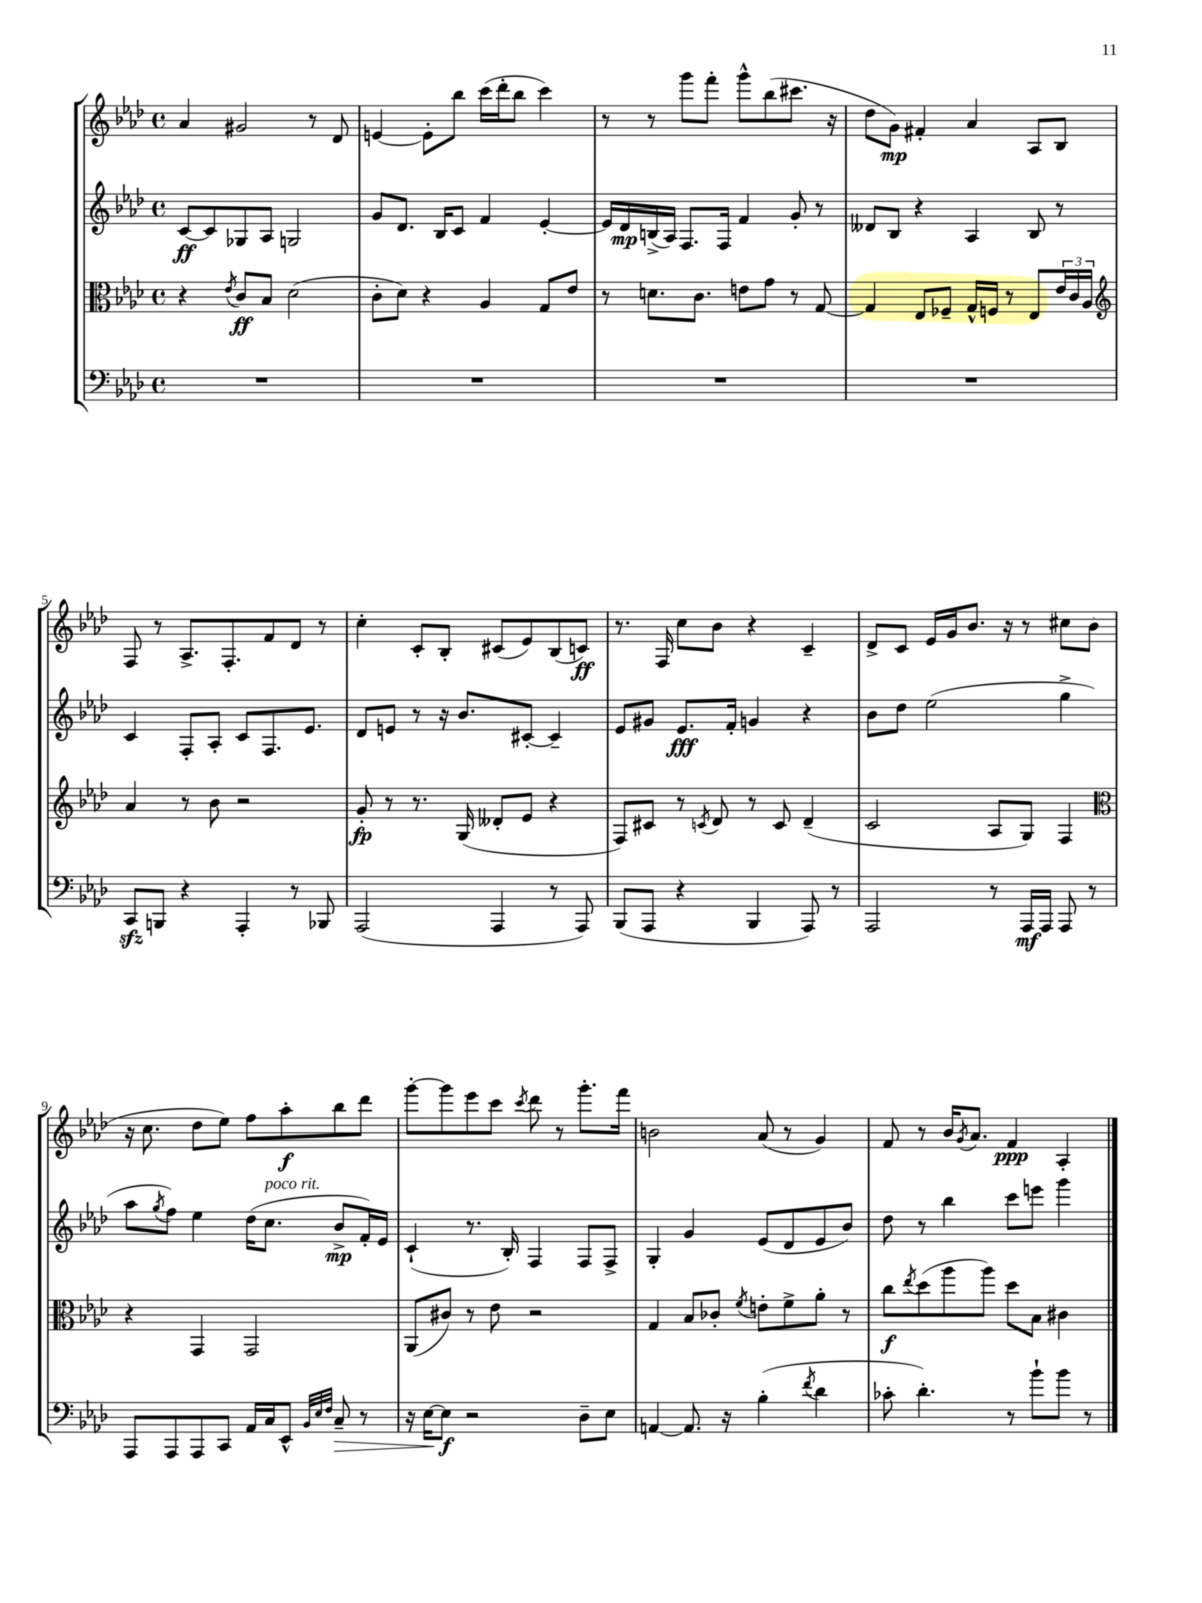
<<
\new StaffGroup <<
\new Staff = "s0" {
    \clef treble \key aes \major \defaultTimeSignature \time 4/4
    aes'4 gis'2 r8 des'8 |
    e'4~ e'8-. bes''8 c'''16( des'''16-. bes''8 c'''4) |
    r8 r8 g'''8 f'''8-. g'''8-^ bes''8( cis'''8. r16 |
    des''8 g'8\mp) fis'4-. aes'4 aes8 bes8 |
    f8 r8 aes8.-> f8.-. f'8 des'8 r8 |
    c''4-. c'8-. bes8-. cis'8( ees'8) bes8( c'8\ff) |
    r8. f16 c''8 bes'8 r4 c'4-- |
    des'8-> c'8 ees'16 g'16 bes'8. r16 r8 cis''8 bes'8( |
    r16 c''8. des''8 ees''8) f''8 aes''8-.\f bes''8 des'''8 |
    g'''8~-. g'''8 ees'''8 c'''8 \acciaccatura { c'''8 } des'''8 r8 g'''8.-. f'''16 |
    b'2 aes'8( r8 g'4) |
    f'8 r8 bes'16 \acciaccatura { g'8 } aes'8. f'4\ppp aes4-. \bar "|." |
}
\new Staff = "s1" {
    \clef treble \key aes \major \defaultTimeSignature \time 4/4
    c'8~\ff c'8 ges8 aes8 g2 |
    g'8 des'8. bes16 c'8 f'4 ees'4~-. |
    ees'16 des'16\mp b16->( aes16) f8. f16 f'4 g'8-. r8 |
    deses'8 bes8 r4 aes4 bes8 r8 |
    c'4 f8-. aes8-. c'8 f8. ees'8. |
    des'8 e'8 r8 r16 bes'8. cis'8~-. cis'4-- |
    ees'8 gis'8 ees'8.\fff f'16-. g'4 r4 |
    bes'8 des''8 ees''2( g''4-> |
    aes''8 \acciaccatura { g''8 } f''8) ees''4 des''16( c''8.^\markup { \italic "poco rit." } bes'8->\mp f'16-.) ees'16 |
    c'4-!( r8. bes16-.) f4 f8 f8-> |
    g4-. g'4 ees'8( des'8 ees'8 bes'8) |
    des''8 r8 bes''4 c'''8 e'''8 g'''4 \bar "|." |
}
\new Staff = "s2" {
    \clef alto \key aes \major \defaultTimeSignature \time 4/4
    r4 \acciaccatura { ees'8 } c'8\ff bes8 des'2( |
    c'8-. des'8) r4 aes4 g8 ees'8 |
    r8 d'8. c'8. e'8 g'8 r8 g8~ |
    g4 ees8 fes8-- g16-^ f16 r8 ees8 \tuplet 3/2 { ees'16 c'16 aes16 } |
    \clef treble aes'4 r8 bes'8 r2 |
    g'8-.\fp r8 r8. g16( deses'8-. ees'8 r4 |
    f8) cis'8 r8 \acciaccatura { c'8 } des'8 r8 c'8 des'4--( |
    c'2 aes8 g8) f4 |
    \clef alto r4 g,4 g,2 |
    aes,8( cis'8) r8 ees'8 r2 |
    g4 bes8 ces'8-. \acciaccatura { f'8 } e'8-. f'8-> aes'8-. r8 |
    c''8\f \acciaccatura { ees''8 } des''8( aes''8 aes''8) des''8 bes8 cis'4 \bar "|." |
}
\new Staff = "s3" {
    \clef bass \key aes \major \defaultTimeSignature \time 4/4
    R1 |
    R1 |
    R1 |
    R1 |
    c,8\sfz b,,8 r4 aes,,4-. r8 bes,,8 |
    aes,,2( aes,,4 r8 aes,,8) |
    bes,,8( aes,,8 r4 bes,,4 aes,,8) r8 |
    aes,,2 r8 aes,,16\mf aes,,16 aes,,8 r8 |
    aes,,8 aes,,8 aes,,8 c,8 aes,16 c16 ees,8-^ \grace { bes,32 ees32 f32 } c8--\> r8 |
    r16 ees16~ ees8\f\! r2 des8-- ees8 |
    a,4~ a,8. r16 bes4-.( \acciaccatura { f'8 } des'4 |
    ces'8-. des'4.-.) r8 bes'8-! bes'8 r8 \bar "|." |
}
>>
>>
